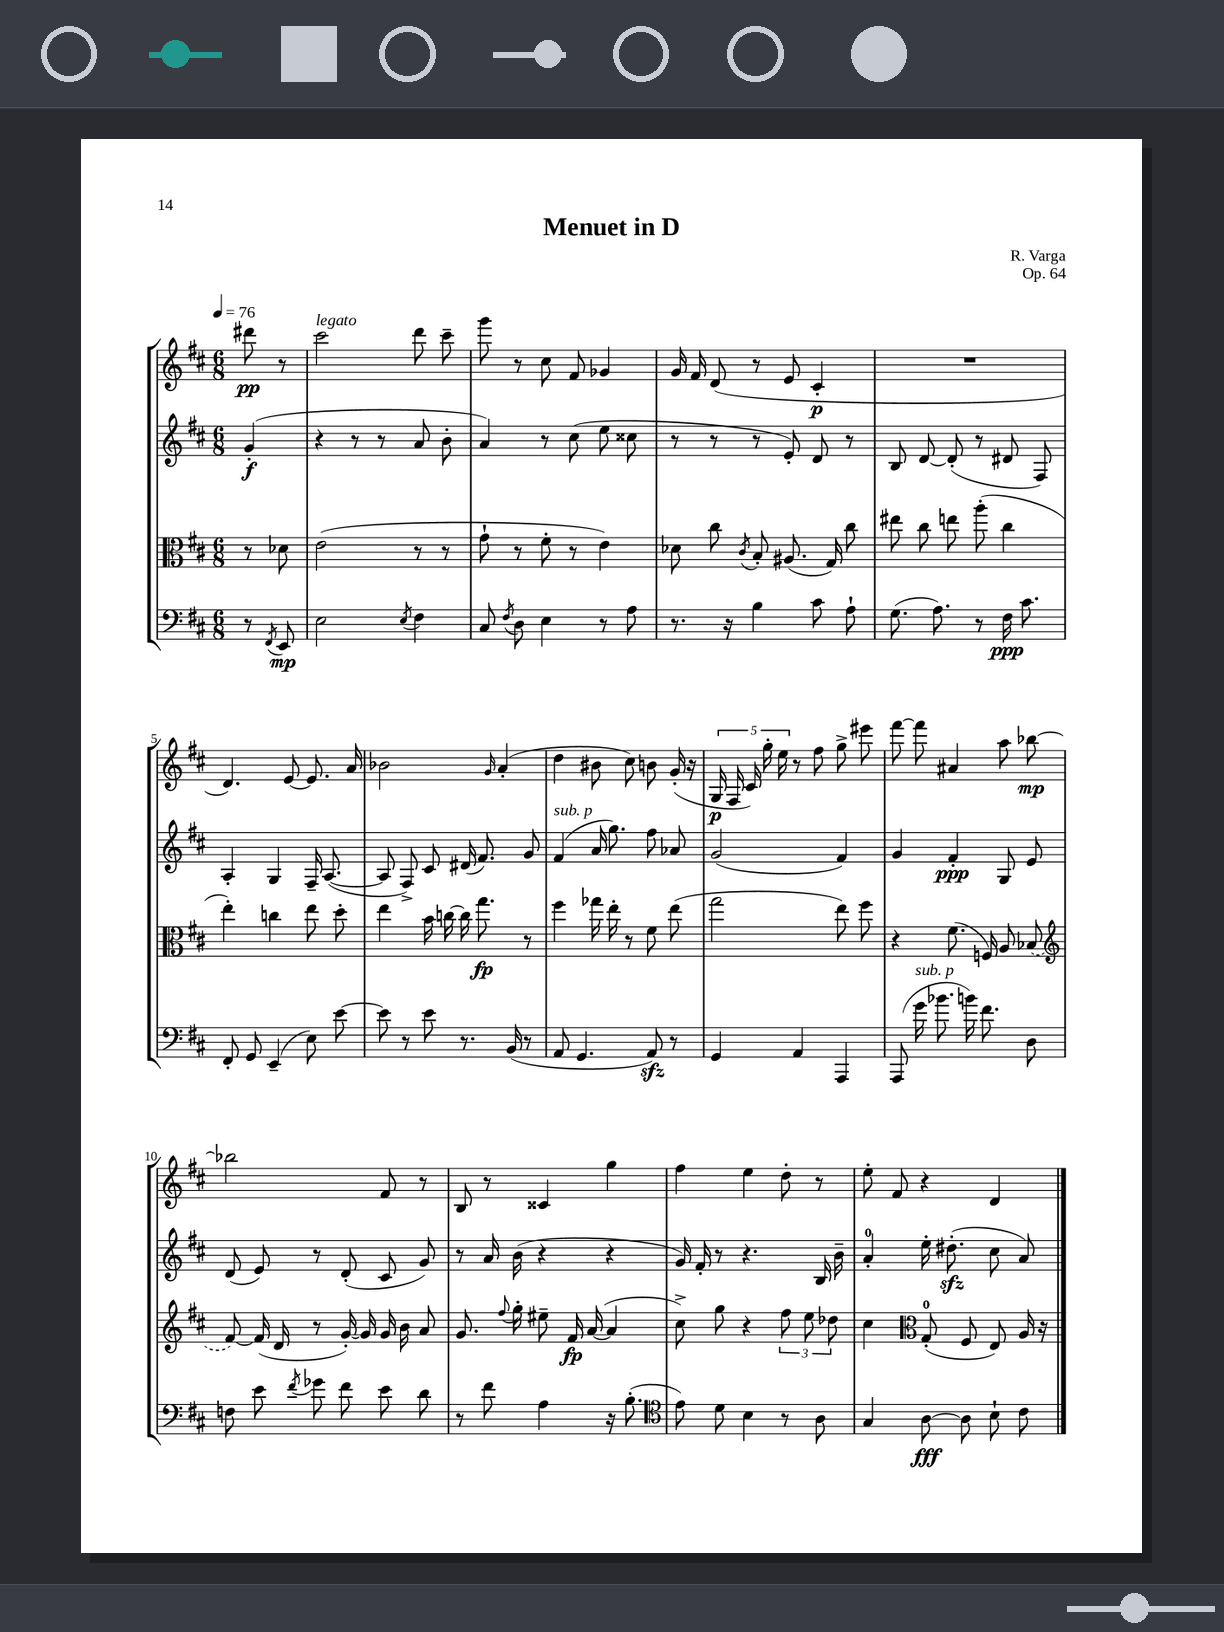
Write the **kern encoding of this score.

**kern	**dynam	**kern	**dynam	**kern	**dynam	**kern	**dynam
*part4	*part4	*part3	*part3	*part2	*part2	*part1	*part1
*staff4	*staff4	*staff3	*staff3	*staff2	*staff2	*staff1	*staff1
*clefF4	*	*clefC3	*	*clefG2	*	*clefG2	*
*k[f#c#]	*	*k[f#c#]	*	*k[f#c#]	*	*k[f#c#]	*
*M6/8	*	*M6/8	*	*M6/8	*	*M6/8	*
*MM76	*	*MM76	*	*MM76	*	*MM76	*
=	=	=	=	=	=	=	=
8r	.	8r	.	(4g'/	f	8ddd#X\	pp
8qFF#/	.	.	.	.	.	.	.
8EE/	mp	8d-X\	.	.	.	8r	.
=1	=1	=1	=1	=1	=1	=1	=1
!	!	!	!	!	!	!LO:TX:a:i:t=legato	!
2E\	.	(2e\	.	4r	.	2ccc#\	.
.	.	.	.	8r	.	.	.
.	.	.	.	8r	.	.	.
8qE/	.	.	.	.	.	.	.
4F#\	.	8r	.	8a/	.	8ddd\	.
.	.	8r	.	8b'\	.	8ccc#~\	.
=2	=2	=2	=2	=2	=2	=2	=2
8C#/	.	8g`\	.	4a/)	.	8ggg\	.
8qF#/	.	.	.	.	.	.	.
8D\	.	8r	.	.	.	8r	.
4E\	.	8f#'\	.	8r	.	8cc#\	.
.	.	8r	.	(8cc#\	.	8f#/	.
8r	.	4e\)	.	8ee\	.	4g-X/	.
8A\	.	.	.	8cc##X\	.	.	.
=3	=3	=3	=3	=3	=3	=3	=3
8.r	.	8d-X\	.	8r	.	16g/	.
.	.	.	.	.	.	16f#/	.
.	.	8cc#\	.	8r	.	(8d/	.
16r	.	.	.	.	.	.	.
.	.	8qc#/	.	.	.	.	.
4B\	.	8B'/	.	8r	.	8r	.
.	.	(8.A#X/	.	8e'/)	.	8e/	.
8c#\	.	.	.	8d/	.	4c#'/	p
.	.	16G/)	.	.	.	.	.
8A`\	.	8cc#\	.	8r	.	.	.
=4	=4	=4	=4	=4	=4	=4	=4
(8.G\	.	8ee#X\	.	8B/	.	2.r	.
.	.	8cc#\	.	[8d/	.	.	.
8.A\)	.	.	.	.	.	.	.
.	.	8een\	.	(8d'/]	.	.	.
8r	.	(8aa'\	.	8r	.	.	.
16F#\	ppp	4cc#\	.	8d#X/	.	.	.
8.c#\	.	.	.	.	.	.	.
.	.	.	.	8F#/)	.	.	.
!!LO:LB:g=z
=5	=5	=5	=5	=5	=5	=5	=5
8FF#'/	.	4ee'\)	.	4A'/	.	4.d/)	.
8GG/	.	.	.	.	.	.	.
(4EE~/	.	4ccn\	.	4G/	.	.	.
.	.	.	.	.	.	[8e/	.
8E\)	.	8ee\	.	16F#~/	.	8.e/]	.
.	.	.	.	([8.A/	.	.	.
[8e\	.	8dd'\	.	.	.	.	.
.	.	.	.	.	.	16a/	.
=6	=6	=6	=6	=6	=6	=6	=6
8e\]	.	4ee\	.	8A/]	.	2b-X\	.
8r	.	.	.	8F#^/)	.	.	.
8e\	.	16b\	.	8c#/	.	.	.
.	.	[16ccn\	.	.	.	.	.
8.r	.	16cc\]	.	(16d#X/	.	.	.
.	.	8.gg\	fp	8.f#/)	.	.	.
.	.	.	.	.	.	16qqg/	.
.	.	.	.	.	.	(4a'/	.
(16BB/	.	.	.	.	.	.	.
8r	.	8r	.	8g/	.	.	.
=7	=7	=7	=7	=7	=7	=7	=7
!	!	!	!	!LO:TX:a:i:t=sub. p	!	!	!
8AA/	.	4ff#\	.	(4f#/	.	4dd\	.
4.GG/	.	.	.	.	.	.	.
.	.	16gg-X\	.	16a/	.	8b#X\	.
.	.	16ee'\	.	8.gg\)	.	.	.
.	.	8r	.	.	.	8cc#\)	.
8AAzz/)	.	8f#\	.	8ff#\	.	8bn\	.
8r	.	(8ee\	.	8a-X/	.	(16g'/	.
.	.	.	.	.	.	16r	.
=8	=8	=8	=8	=8	=8	=8	=8
4GG/	.	2gg\	.	(2g/	.	20G/	p
.	.	.	.	.	.	20F#/	.
.	.	.	.	.	.	20c#/)	.
.	.	.	.	.	.	20gg'\	.
.	.	.	.	.	.	20ee\	.
4AA/	.	.	.	.	.	8r	.
.	.	.	.	.	.	8ff#\	.
4AAA/	.	8ee\)	.	4f#/)	.	8gg^\	.
.	.	8ff#\	.	.	.	8eee#X\	.
=9	=9	=9	=9	=9	=9	=9	=9
(8AAA/	.	4r	.	4g/	.	[8fff#\	.
!LO:TX:a:i:t=sub. p	!	!	!	!	!	!	!
16g\	.	.	.	.	.	8fff#\]	.
8.b-X\	.	.	.	.	.	.	.
.	.	(8.f#\	.	4f#'/	ppp	4a#X/	.
16bn\)	.	.	.	.	.	.	.
8.f#\	.	16Fn/)	.	.	.	.	.
.	.	8A/	.	8G/	.	8aa\	.
8D\	.	(8B-X/	.	8e/	.	[8bb-X\	mp
!!LO:LB:g=z
=10	=10	=10	=10	=10	=10	=10	=10
*	*	*clefG2	*	*	*	*	*
8Fn\	.	[8f#/)	.	(8d/	.	2bb-X\]	.
8e\	.	(16f#/]	.	8e/)	.	.	.
.	.	16d/	.	.	.	.	.
8qf#/	.	.	.	.	.	.	.
8g-X\	.	8r	.	8r	.	.	.
8f#\	.	[16g'/)	.	(8d'/	.	.	.
.	.	16g/]	.	.	.	.	.
8e\	.	16g/	.	8c#/	.	8f#/	.
.	.	16b\	.	.	.	.	.
8d\	.	8a/	.	8g/)	.	8r	.
=11	=11	=11	=11	=11	=11	=11	=11
8r	.	8.g/	.	8r	.	8B/	.
8f#\	.	.	.	16a/	.	8r	.
.	.	8qqff#/	.	.	.	.	.
.	.	16gg'\	.	(16b\	.	.	.
4A\	.	8ee#X~\	.	4r	.	4c##X/	.
.	.	16f#/	fp	.	.	.	.
.	.	([16a/	.	.	.	.	.
16r	.	4a/]	.	4r	.	4gg\	.
(8.B'\	.	.	.	.	.	.	.
=12	=12	=12	=12	=12	=12	=12	=12
*clefC4	*	*	*	*	*	*	*
8e\)	.	8cc#^\)	.	16g/)	.	4ff#\	.
.	.	.	.	16f#'/	.	.	.
8d\	.	8gg\	.	8r	.	.	.
4B\	.	4r	.	4.r	.	4ee\	.
8r	.	12ff#\	.	.	.	8dd'\	.
.	.	12ee\	.	.	.	.	.
8A\	.	.	.	16B/	.	8r	.
.	.	12dd-X\	.	.	.	.	.
.	.	.	.	16b~\	.	.	.
=13	=13	=13	=13	=13	=13	=13	=13
4G/	.	4cc#\	.	4a'/	.	8ee'\	.
.	.	.	.	.	.	8f#/	.
*	*	*clefC3	*	*	*	*	*
[8A\	fff	(8G'/	.	16ee'\	.	4r	.
.	.	.	.	(8.dd#Xzz'\	.	.	.
8A\]	.	8F#/	.	.	.	.	.
8B`\	.	8E/)	.	8cc#\	.	4d/	.
8c#\	.	16A/	.	8a/)	.	.	.
.	.	16r	.	.	.	.	.
==	==	==	==	==	==	==	==
*-	*-	*-	*-	*-	*-	*-	*-
